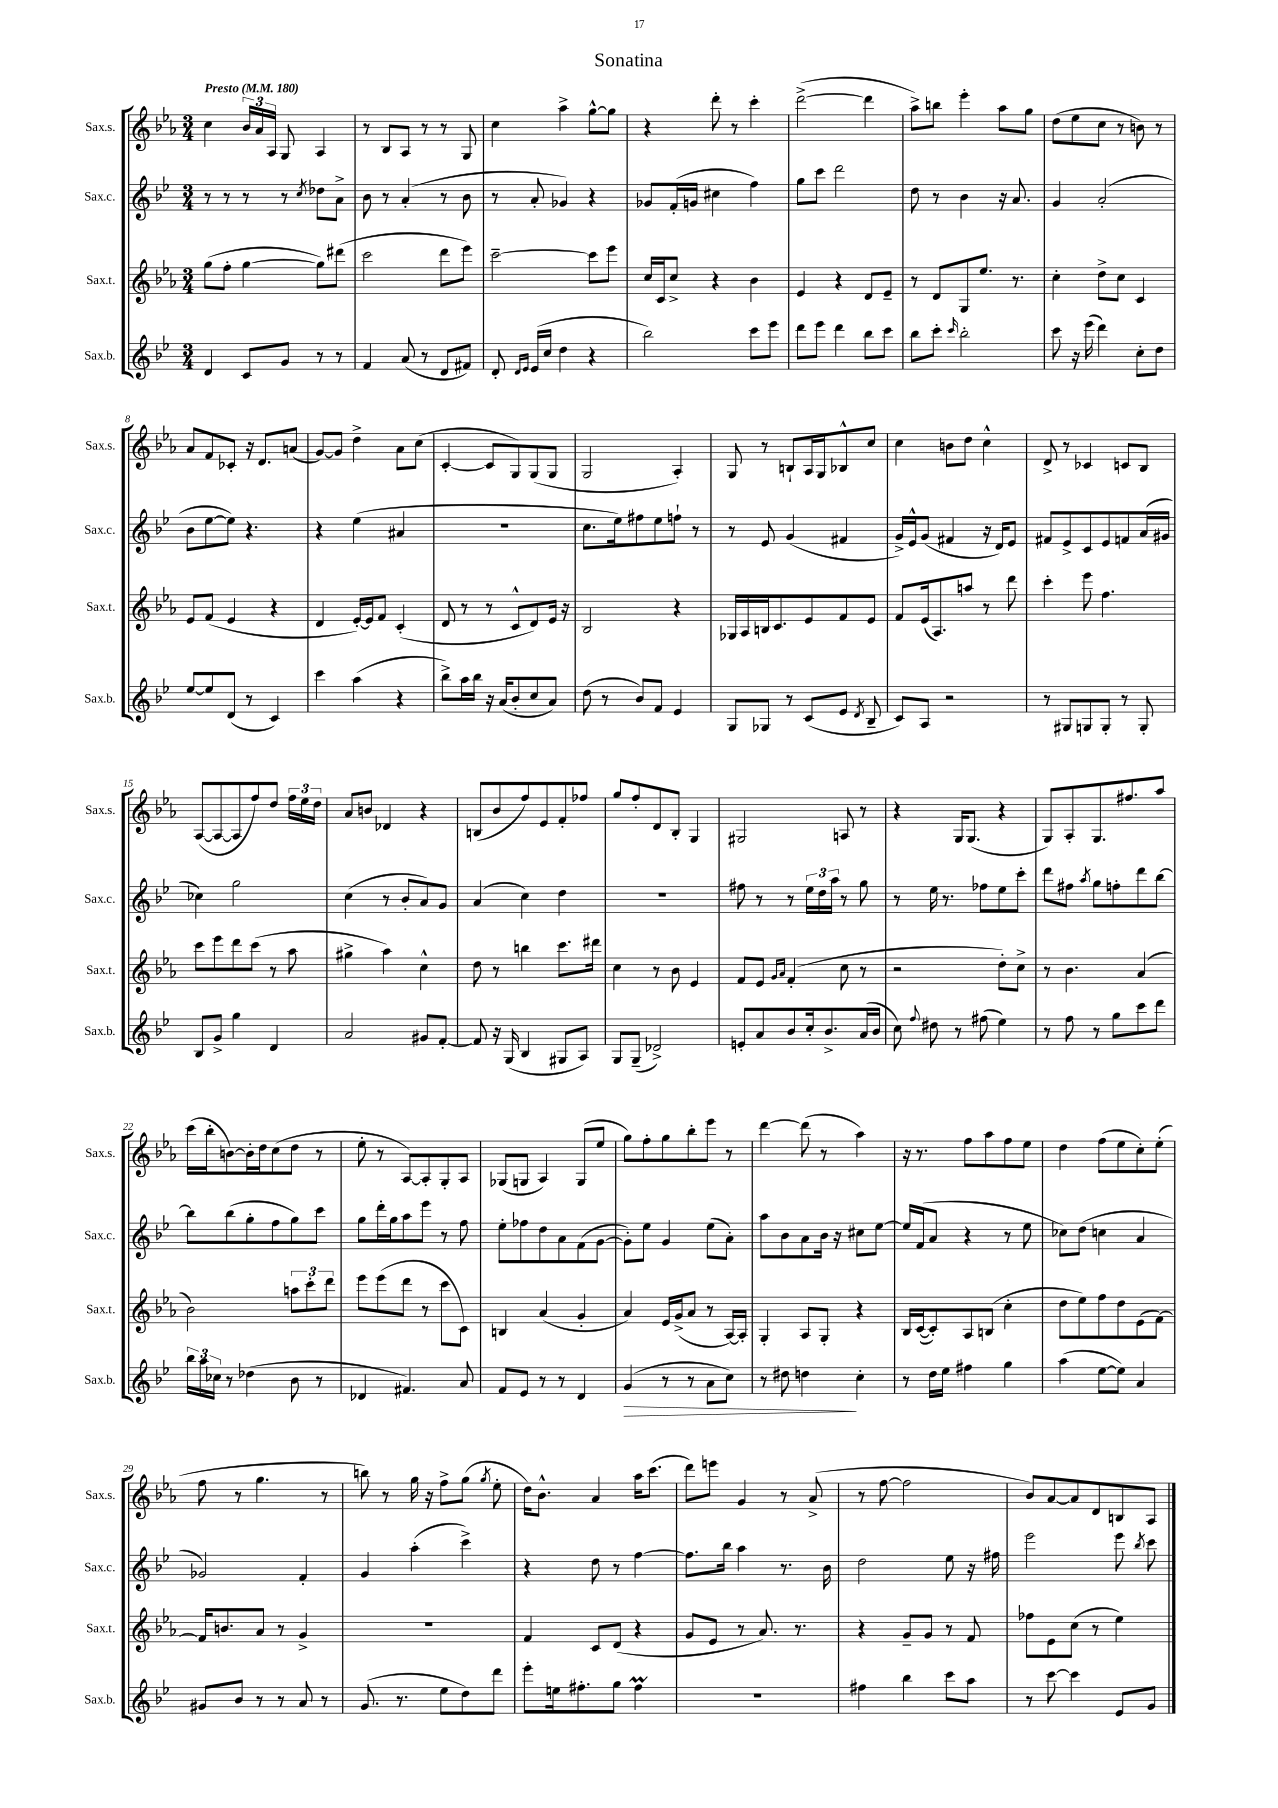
\header { title = "Sonatina" }
<<
\new StaffGroup <<
\new Staff = "s0" \with { instrumentName = "Sax.s." shortInstrumentName = "Sax.s." } {
    \clef treble \key ees \major \numericTimeSignature \time 3/4 \tempo "Presto" 4 = 180
    \autoBeamOff c''4 \tuplet 3/2 { bes'16[ aes'16 aes16] } g8 aes4 |
    r8 bes8[ aes8] r8 r8 g8 |
    c''4 aes''4-> g''8[~-^ g''8] |
    r4 d'''8-. r8 c'''4-. |
    d'''2~->( d'''4 |
    aes''8[->) b''8] ees'''4-. aes''8[ g''8] |
    d''8[( ees''8 c''8] r8 b'8) r8 |
    aes'8[ f'8 ces'8]-. r16 d'8.[ a'8]( |
    g'8[~) g'8] d''4-> aes'8[ c''8]( |
    c'4~-. c'8[ g8) g8( g8] |
    g2 aes4-.) |
    g8 r8 b8[-! aes16 g16 bes8-^ c''8] |
    c''4 b'8[ d''8] c''4-^ |
    d'8-> r8 ces'4 c'8[ bes8] |
    aes8[~( aes8~ aes8 f''8) d''8] \tuplet 3/2 { f''16[ ees''16 d''16] } |
    aes'8[ b'8] des'4 r4 |
    b8[( bes'8 f''8) ees'8 f'8-. fes''8] |
    g''8[ f''8-. d'8 bes8]-. g4 |
    gis2 a8 r8 |
    r4 g16[ g8.]( r4 |
    g8[) aes8-. g8. fis''8. aes''8] |
    c'''16[( bes''16-. b'8~) b'16-. d''16 c''8( d''8] r8 |
    ees''8-. r8 aes8[~) aes8-. g8-. aes8] |
    ges8[( g8] aes4) g8[( ees''8] |
    g''8[) f''8-. g''8 bes''8-. ees'''8] r8 |
    d'''4~ d'''8( r8 aes''4) |
    r16 r8. f''8[ aes''8 f''8 ees''8] |
    d''4 f''8[( ees''8 c''8-.) ees''8]-.( |
    f''8 r8 g''4. r8 |
    b''8) r8 g''16 r16 f''8[-> g''8]( \acciaccatura { g''8 } ees''8-. |
    d''16[) bes'8.]-^ aes'4 aes''16[ c'''8.]( |
    d'''8[) e'''8] g'4 r8 aes'8->( |
    r8 f''8~ f''2 |
    bes'8[) aes'8~ aes'8 d'8 b8 aes8] \bar "|." |
}
\new Staff = "s1" \with { instrumentName = "Sax.c." shortInstrumentName = "Sax.c." } {
    \clef treble \key bes \major \numericTimeSignature \time 3/4
    \autoBeamOff r8 r8 r8 r8 \acciaccatura { c''8 } des''8[ a'8]-> |
    bes'8 r8 a'4-.( r8 bes'8 |
    r8 a'8-. ges'4) r4 |
    ges'8[ f'16-.( g'16] cis''4 f''4) |
    g''8[ c'''8] d'''2 |
    d''8 r8 bes'4 r16 a'8. |
    g'4 a'2-.( |
    bes'8[ ees''8~ ees''8]) r4. |
    r4 ees''4( ais'4 |
    R2. |
    c''8.[ ees''16) fis''8 ees''8 f''8]-! r8 |
    r8 ees'8 g'4( fis'4 |
    g'16[->) ees'16-^ g'8]( fis'4 r16 d'16[) ees'8] |
    fis'8[ ees'8-> c'8 ees'8 f'8 a'16( gis'16] |
    ces''4) g''2 |
    c''4( r8 bes'8[-. a'8) g'8] |
    a'4( c''4) d''4 |
    R2. |
    fis''8 r8 r8 \tuplet 3/2 { ees''16[ d''16 a''16] } r8 g''8 |
    r8 ees''16 r8. fes''8[ ees''8 c'''8]-. |
    d'''8[ fis''8] \acciaccatura { a''8 } g''8[ f''8-. d'''8 bes''8]~ |
    bes''8[ bes''8( g''8-. f''8 g''8) c'''8] |
    g''8[ d'''16-. g''16 a''8 ees'''8] r8 f''8 |
    ees''8[-. fes''8 d''8 a'8 f'8( g'8]~ |
    g'8[-.) ees''8] g'4 ees''8[( a'8]-.) |
    a''8[ bes'8 a'8 bes'16] r16 cis''8[ ees''8]~ |
    ees''16[ f'16( a'8] r4 r8 ees''8 |
    ces''8[) d''8]( c''4 a'4 |
    ges'2) f'4-. |
    g'4 a''4-.( c'''4->) |
    r4 d''8 r8 f''4~ |
    f''8.[ bes''16] a''4 r8. bes'16 |
    d''2 ees''8 r16 fis''16 |
    ees'''2 ees'''8 \acciaccatura { bes''8 } c'''8 \bar "|." |
}
\new Staff = "s2" \with { instrumentName = "Sax.t." shortInstrumentName = "Sax.t." } {
    \clef treble \key ees \major \numericTimeSignature \time 3/4
    \autoBeamOff g''8[( f''8]-. g''4~ g''8[) dis'''8]( |
    c'''2 d'''8[ ees'''8]) |
    c'''2~-- c'''8[ ees'''8] |
    c''16[ c'16 c''8]-> r4 bes'4 |
    ees'4 r4 d'8[ ees'8]-- |
    r8 d'8[ g8 ees''8.] r8. |
    c''4-. d''8[-> c''8] c'4 |
    ees'8[ f'8]( ees'4 r4 |
    d'4 ees'16[~-.) ees'16 f'8] c'4-.( |
    d'8 r8 r8 c'8[-^ d'8) ees'16] r16 |
    bes2 r4 |
    ges16[ aes16 b16 c'8. ees'8 f'8 ees'8] |
    f'8[ ees'16( aes8.) a''8] r8 d'''8 |
    c'''4-. ees'''8 f''4. |
    c'''8[ ees'''8 d'''8 c'''8]( r8 aes''8 |
    gis''4-> aes''4) c''4-^ |
    d''8 r8 b''4 c'''8.[ dis'''16] |
    c''4 r8 bes'8 ees'4 |
    f'8[ ees'8] \grace { g'16[ aes'16] } f'4-.( c''8 r8 |
    r2 d''8[-.) c''8]-> |
    r8 bes'4. aes'4( |
    bes'2) \tuplet 3/2 { a''8[ c'''8-. d'''8] } |
    ees'''8[ ees'''8( d'''8] r8 c'''8[ c'8]) |
    b4 aes'4( g'4-. |
    aes'4) ees'16[ g'16->( aes'8] r8 aes16[~) aes16]-. |
    g4-. aes8[ g8]-. r4 |
    bes16[ c'16~( c'8-.) aes8 b8]( c''4-. |
    d''8[ ees''8) f''8 d''8 ees'8( f'8]~) |
    f'16[ b'8. aes'8] r8 g'4-> |
    R2. |
    f'4 c'8[ d'8]( r4 |
    g'8[ ees'8] r8 aes'8.) r8. |
    r4 g'8[-- g'8] r8 f'8 |
    fes''8[ ees'8 c''8]( r8 ees''4) \bar "|." |
}
\new Staff = "s3" \with { instrumentName = "Sax.b." shortInstrumentName = "Sax.b." } {
    \clef treble \key bes \major \numericTimeSignature \time 3/4
    \autoBeamOff d'4 c'8[ g'8] r8 r8 |
    f'4 a'8( r8 d'8[ fis'8]) |
    d'8-. \grace { d'16[ ees'16] } ees'16[( c''16] d''4 r4 |
    bes''2) c'''8[ ees'''8] |
    d'''8[ ees'''8] d'''4 bes''8[ c'''8] |
    bes''8[ c'''8]-. \grace { c'''16 } bes''2-. |
    c'''8 r16 ees'''16( d'''4) c''8[-. d''8] |
    ees''8[~ ees''8 d'8]( r8 c'4) |
    c'''4 a''4( r4 |
    bes''8[->) a''16 bes''16] r16 a'16[( bes'8-. c''8 a'8]) |
    d''8( r8 bes'8[) f'8] ees'4 |
    g8[ ges8] r8 c'8[( ees'8] \acciaccatura { d'8 } bes8-- |
    c'8[) a8] r2 |
    r8 gis8[ g8 g8]-. r8 g8-. |
    bes8[ g'8]-> g''4 d'4 |
    a'2 gis'8[ f'8]~-. |
    f'8 r16 g16( bes4 gis8[ a8]) |
    g8[ g8]--( des'2->) |
    e'8[-. a'8 bes'8 c''16-. bes'8.-> a'16( bes'16] |
    c''8) \appoggiatura { f''8 } dis''8 r8 fis''8( ees''4) |
    r8 f''8 r8 g''8[ c'''8 d'''8] |
    \tuplet 3/2 { bes''16[ a''16 ces''16] } r8 des''4( bes'8 r8 |
    des'4 fis'4.) a'8 |
    f'8[ ees'8] r8 r8 d'4 |
    g'4\>( r8 r8 a'8[ c''8]) |
    r8 dis''8 d''4\! c''4-. |
    r8 d''16[ ees''16] fis''4 g''4 |
    a''4( ees''8[~ ees''8]) a'4 |
    gis'8[ bes'8] r8 r8 a'8 r8 |
    g'8.( r8. ees''8[ d''8) d'''8] |
    ees'''8[-. e''16 fis''8.-. g''8] fis''4\prall |
    R2. |
    fis''4 bes''4 c'''8[ a''8] |
    r8 c'''8~ c'''4 ees'8[ g'8] \bar "|." |
}
>>
>>
